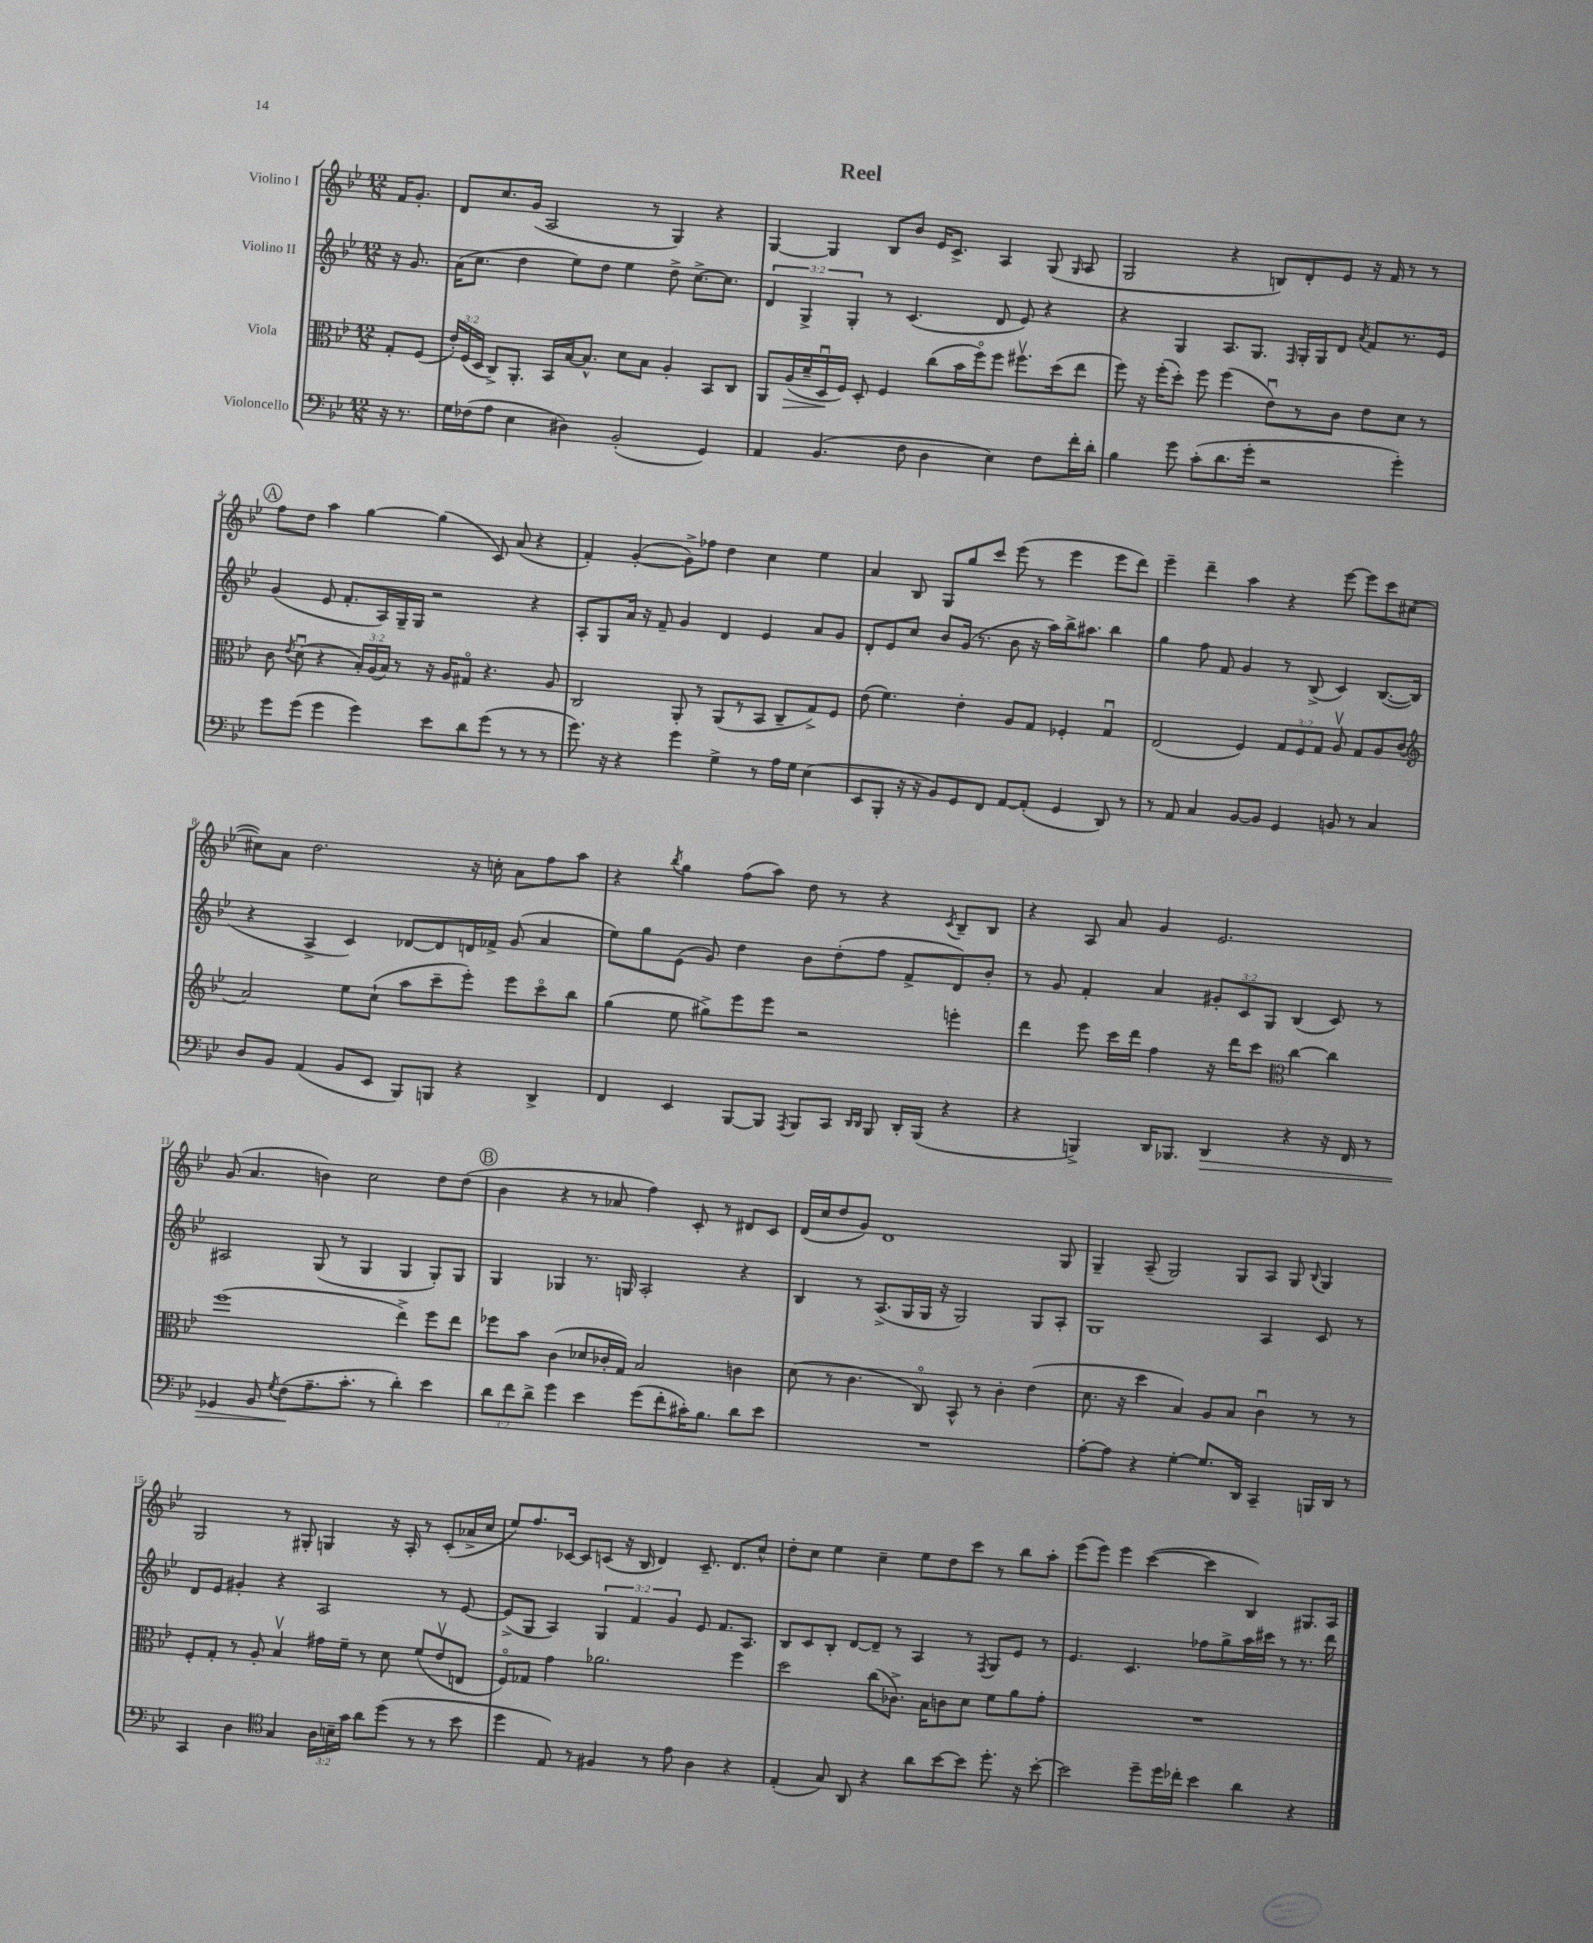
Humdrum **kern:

**kern	**dynam	**kern	**dynam	**kern	**kern
*part4	*part4	*part3	*part3	*part2	*part1
*staff4	*staff4	*staff3	*staff3	*staff2	*staff1
*I"Violoncello	*	*I"Viola	*	*I"Violino II	*I"Violino I
*clefF4	*	*clefC3	*	*clefG2	*clefG2
*k[b-e-]	*	*k[b-e-]	*	*k[b-e-]	*k[b-e-]
*M12/8	*	*M12/8	*	*M12/8	*M12/8
=	=	=	=	=	=
16r	.	8G'/L	.	16r	16f/KL
8.r	.	.	.	8.g/	8.g'/J
.	.	(8F/J	.	.	.
=1	=1	=1	=1	=1	=1
16G\LL	.	24e-'/LL)	.	(16a\KL	8d/L
.	.	(24F/	.	.	.
(16F-X\J	.	.	.	8.cc\J	.
.	.	24D/JJ	.	.	.
8A\J	.	8C^/L)	.	.	8.cc/
4E-\	.	8.AA'/J	.	4dd\	.
.	.	.	.	.	(16g/Jk
.	.	.	.	.	2A/
.	.	16BB-/LL	.	.	.
4D#X\)	.	[16B-/J	.	8ee-\L)	.
.	.	8.B-^^/J]	.	.	.
.	.	.	.	8dd\J	.
(2BB-'/	.	8d\L	.	4ee-\	.
.	.	8B-\J	.	.	8r
.	.	4A'/	.	8dd^\	4G/)
.	.	.	.	[8.cc^\L	.
4GG/)	.	8BB-/L	.	.	4r
.	.	.	.	8.cc\J]	.
.	.	8C/J	.	.	.
=2	=2	=2	=2	=2	=2
4AA/	.	8AA/L	.	6d/	[4G/
!	!	!	!LO:HP:b	!	!
.	.	(16A/L	>	.	.
.	.	.	.	6G^/	.
.	.	16d~/	.	.	.
(4.BB-/	.	16Du/	.	.	4G/]
.	.	16F/JJ)	]	.	.
.	.	.	.	6G'/	.
.	.	8D'/	.	.	.
.	.	4F/	.	8r	8B-/L
8F\	.	.	.	(4.c/	8b-/J
4D\	.	(8cc\L	.	.	16e-/KL
.	.	.	.	.	8.c^/J
.	.	16b-\L	.	.	.
.	.	16ff\J)	.	.	.
4E-\)	.	8ff\J	.	8d/	4A/
.	.	8.ff#Xv\L	.	8e-/)	.
8F\L	.	.	.	4r	(8G/
.	.	(16dd\k	.	.	.
.	.	.	.	.	16qqG/
16f'\L	.	8ee-\J	.	.	8A/
16d'\JJ	.	.	.	.	.
=3	=3	=3	=3	=3	=3
4B-\	.	8ff\)	.	4r	2G/
.	.	16r	.	.	.
.	.	(16ff'\KL	.	.	.
8g\	.	8dd'\J)	.	4G/	.
(8c'\L	.	8ff\	.	.	.
8.d\	.	(4ff\	.	8.A/L	4r
16g'\Jk	.	.	.	8.G/J	.
2r	.	8e-u\L)	.	.	8Bn/L)
.	.	.	.	16qqF/	.
.	.	8r	.	16G'/LL	8d'/
.	.	.	.	16G/J	.
.	.	8c\J	.	8d/J	8e-/J
.	.	.	.	8qa/	.
.	.	8e-\L	.	8f/L	16r
.	.	.	.	.	16f/
4g'\)	.	8d\J	.	8.r	8r
.	.	8r	.	.	8r
.	.	.	.	16e-/Jk	.
!!LO:LB:g=z
!!LO:REH:place=s1:t=A
=4	=4	=4	=4	=4	=4
8g\L	.	8c\	.	(4g/	8ff\L
.	.	8qe-/	.	.	.
(8g\J	.	(8du\	.	.	8dd\J
4g\	.	4r	.	8e-/	4aa\
.	.	.	.	8.f'/L	.
4g\)	.	24B-'/LL)	.	.	[4gg\
.	.	(24A/	.	.	.
.	.	.	.	16A/L)	.
.	.	24B-/JJ)	.	.	.
.	.	8r	.	16G~/	.
.	.	.	.	16G/JJ	.
8e-\L	.	16r	.	2r	(4gg\]
.	.	16A/KL	.	.	.
8d\	.	8G#X/J	.	.	.
(8g\J	.	4.r	.	.	8c/)
8r	.	.	.	.	(8a/
8r	.	.	.	4r	4r
8r	.	8A/	.	.	.
=5	=5	=5	=5	=5	=5
8.g\)	.	2C/	.	8A'/L	4f'/)
.	.	.	.	8G/	.
16r	.	.	.	.	.
4r	.	.	.	16a/Jk	([4g'/
.	.	.	.	16r	.
.	.	.	.	8f~/	.
4g\	.	8AA'/	.	4g/	8g^\L])
.	.	8r	.	.	8ff-X\J
4G^\	.	(8AA/L	.	4d/	4dd\
.	.	8r	.	.	.
8r	.	8BB-/J	.	4e-/	4cc\
16A\LL	.	8C~/L	.	.	.
16G\JJ	.	.	.	.	.
(4E-\	.	8G^/)	.	8a/L	4ee-\
.	.	8F/J	.	8g/J	.
=6	=6	=6	=6	=6	=6
8EE-/L	.	(8e-\	.	8d'/L	4a/
8BBB-'/J	.	4.f\)	.	8e-/	.
16r	.	.	.	8cc/J	8B-/
16r	.	.	.	.	.
8BB-/L)	.	.	.	8b-/L	8G/L
8GG/	.	4e-'\	.	(16g/Jk	8gg/
.	.	.	.	8.r	.
8FF/J	.	.	.	.	8ccc/J
[8AA/L	.	8A/L	.	8b-\	(8eee-\
(8AA'/J]	.	8G/J	.	16r	8r
.	.	.	.	16aa\LL)	.
4GG/	.	4F-X'/	.	16bb-^\J	4eee-\
.	.	.	.	8.aa#X\J	.
8DD/)	.	4Gu/	.	4bb-\	8eee-\L
8r	.	.	.	.	8ddd\J)
=7	=7	=7	=7	=7	=7
8r	.	(2E-/	.	4gg\	4eee-~\
8AA/	.	.	.	.	.
4C/	.	.	.	8ff\	4ddd~\
.	.	.	.	8f/	.
[8BB-/L	.	4F/)	.	4g/	4aa\
8BB-/J]	.	.	.	.	.
4GG/	.	12G/L	.	8r	4r
.	.	12F/	.	.	.
.	.	.	.	(8B-^/	.
.	.	12G/J	.	.	.
8BBn/	.	8Av/	.	4c/)	[8eee-\
8r	.	8G/L	.	.	8eee-\L]
4C/	.	8A/	.	([8.B-/L	8ccc\
.	.	(8c/J	.	.	([8cc#X\J
.	.	.	.	16B-/Jk]	.
!!LO:LB:g=z
=8	=8	=8	=8	=8	=8
*	*	*clefG2	*	*	*
8D/L	.	2a/)	.	4r	8cc#X\L])
8BB-/J	.	.	.	.	8a\J
(4AA/	.	.	.	4A^/	2.dd\
8BB-/L	.	8ee-\L	.	4c/)	.
8EE-/J	.	(8cc`\J	.	.	.
8BBB-/L)	.	8aa\L	.	[8d-X/L	.
8BBBn/J	.	8ccc~\	.	8d-/]	.
4r	.	8eee-'\J)	.	16dn/L	16r
.	.	.	.	16f-X^/JJ	16ccn'\
.	.	8eee-\L	.	(8g/	8a\L
4DD^/	.	8ccc\	.	4a/	8ff\
.	.	8bb-\J	.	.	8aa\J
=9	=9	=9	=9	=9	=9
4FF/	.	(4gg\	.	8ee-\L)	4r
.	.	.	.	8gg\	.
.	.	.	.	.	8qbb-/
4EE-/	.	8ee-\	.	(8e-\J	4gg\
.	.	8gg#X^\L)	.	8g/)	.
[8BBB-/L	.	8eee-\	.	4dd\	(8ff\L
8BBB-/J]	.	8eee-\J	.	.	8aa\J)
8qAAA/	.	.	.	.	.
8BBB-/L	.	2r	.	8b-\L	8dd\
8CC/J	.	.	.	(8dd'\	8r
16qqDD/LL	.	.	.	.	.
16qqDD/JJ	.	.	.	.	.
8BBB-/	.	.	.	8ff\J	4r
16DD'/LL	.	.	.	8f^/L	.
(16BBB-/JJ	.	.	.	.	.
.	.	.	.	.	8qc/
4r	.	4eeen'\	.	8d/)	8B-~/L
.	.	.	.	8b-'/J	8B-/J
=10	=10	=10	=10	=10	=10
4r	.	4ddd\	.	8r	4r
.	.	.	.	8g/	.
4BBBn^/)	.	8eee-\	.	4f'/	8A/
.	.	16ccc\LL	.	.	8a/
.	.	16ddd\JJ	.	.	.
16DD/KL	.	4ff\	.	4a/	4g/
8.BBB-X/J	.	.	.	.	.
!	!LO:HP:b	!	!	!	!
4DD/	>	16r	.	12g#X'/L	2.e-/
.	.	16ddd\KL	.	.	.
.	.	.	.	12c/	.
.	.	8ccc\J	.	.	.
.	.	.	.	12G/J	.
*	*	*clefC3	*	*	*
4r	.	[4cc\	.	(4B-/	.
16r	.	4cc\]	.	8c/)	.
16FF/	.	.	.	.	.
8r	.	.	.	8r	.
!!LO:LB:g=z
=11	=11	=11	=11	=11	=11
4GG-X/	.	(1ff	.	2A#X/	(8g/
.	.	.	.	.	4.a/
8BB-/	.	.	.	.	.
8qG/	.	.	.	.	.
(8F\L	.	.	.	.	.
8.A~\	]	.	.	(8G/	4bn\)
.	.	.	.	8r	.
8.c'\J	.	.	.	.	.
.	.	.	.	4G/	2cc\
8r	.	.	.	.	.
4d'\)	.	4ee-^\)	.	4G/	.
4e-\	.	8ff\L	.	8G'/L)	8dd\L
.	.	8ee-\J	.	8G/J	(8dd\J
!!LO:REH:place=s1:t=B
=12	=12	=12	=12	=12	=12
12d\L	.	8ff-X\L	.	4G/	4b-\
12f\	.	.	.	.	.
.	.	8b-\J	.	.	.
12d^\J	.	.	.	.	.
4g\	.	(4c\	.	4G-X/	4r
4e-\	.	8d-X/L	.	8.r	8r
.	.	16c-X'/L	.	.	8a-X/
.	.	16G/JJ)	.	16Gn/	.
(8g\L	.	2B-/	.	2A'/	4ff\)
8f'\	.	.	.	.	.
16c#X'\K)	.	.	.	.	8c'/
8.B-\J	.	.	.	.	.
.	.	.	.	.	8r
8d\L	.	4cn\	.	4r	8d#X/L
8e-\J	.	.	.	.	8c/J
=13	=13	=13	=13	=13	=13
1.r	.	(8d\	.	4B-/	(16d/LL
.	.	.	.	.	16cc/J
.	.	8r	.	.	8dd/
.	.	4.c\	.	8r	8g/J)
.	.	.	.	(8.A^/L	1d
.	.	.	.	16G/L	.
.	.	8C/)	.	16G/JJ	.
.	.	.	.	16r	.
.	.	8BB-^^/	.	2G/)	.
.	.	8r	.	.	.
.	.	4c'\	.	.	.
.	.	(4e-\	.	8G/L	.
.	.	.	.	8A'/J	8G/
=14	=14	=14	=14	=14	=14
[8A'\L	.	8.d\	.	1G	4G~/
8A\J]	.	.	.	.	.
.	.	16r	.	.	.
4r	.	4dd\	.	.	(8A~/
.	.	.	.	.	2G/)
[4G'\	.	4B-/)	.	.	.
8.G/L]	.	8A/L	.	.	.
.	.	8B-/J	.	.	8G/L
16DD/Jk	.	.	.	.	.
4CC~/	.	4cu\	.	4A/	8A/J
.	.	.	.	.	8G/
.	.	.	.	.	8qqB-/
16BBBn/LL	.	8r	.	8c/	4G/
16DD/JJ	.	.	.	.	.
8r	.	8r	.	8r	.
!!LO:LB:g=z
=15	=15	=15	=15	=15	=15
4CC/	.	8F'/L	.	8d/L	2G/
.	.	8G'/J	.	8e-/J	.
4D\	.	8r	.	4g#X'/	.
.	.	8A'/	.	.	.
*clefC4	*	*	*	*	*
4G/	.	4B-v/	.	4r	8r
.	.	.	.	.	8G#X'/
24A\LL	.	16g#X\LL	.	2A/	4Gn/
24Bn~\	.	.	.	.	.
.	.	16f~\JJ	.	.	.
24g\JJ	.	.	.	.	.
8a\L	.	8r	.	.	.
(8dd\J	.	8d\	.	.	16r
.	.	.	.	.	16A'/
8r	.	(8f/L	.	.	8r
8r	.	8e-v/	.	8r	(8c'/L
8b-\	.	8En/J	.	[8e-/	16a-X^/L
.	.	.	.	.	16cc/JJ
=16	=16	=16	=16	=16	=16
4dd\	.	8F/L)	.	(8e-^/L]	8ee-/L)
.	.	8G-X/J	.	8G/J	8.ff/
8E-/)	.	4g\	.	4A/)	.
.	.	.	.	.	[16c-X/Jk
8r	.	.	.	.	8c-/L]
4F#X/	.	2.a-X\	.	6G/	(8cn/J
.	.	.	.	.	16r
.	.	.	.	6f/	.
.	.	.	.	.	16B-/
8r	.	.	.	.	4d/)
.	.	.	.	6g/	.
8e-\	.	.	.	.	.
4A\	.	.	.	8e-/	8.c~/
.	.	.	.	8.f/L	.
.	.	.	.	.	8.d/L
4r	.	4ff\	.	.	.
.	.	.	.	8.A/J	.
.	.	.	.	.	8cc^^/J
=17	=17	=17	=17	=17	=17
(4E-'/	.	2dd\	.	8B-/L	8dd'\L
.	.	.	.	8c/	8cc\J
8G/)	.	.	.	8B-'/J	4ee-\
8AA/	.	.	.	[8d/L	.
4r	.	(8cc\L	.	8d~/J]	4cc~\
.	.	8.c-X^\J)	.	8r	.
8a\L	.	.	.	4A/	8ee-\L
.	.	16B-\KL	.	.	.
[8b-\	.	8cn\	.	.	8dd\
8b-\J]	.	8d\J	.	8r	8ccc\J
.	.	.	.	8qF/	.
8.dd'\	.	8f\L	.	8G/L	8r
.	.	8a\	.	8e-/J	8bb-\L
16r	.	.	.	.	.
[8b-'\	.	8g'\J	.	8r	8aa'\J
=18	=18	=18	=18	=18	=18
2b-\]	.	1.r	.	4.e-/	(8eee-\L
.	.	.	.	.	8eee-\J)
.	.	.	.	.	4eee-\
.	.	.	.	4.c/	.
8dd~\L	.	.	.	.	([4ccc\
16dd\L	.	.	.	.	.
16cc-X'\JJ	.	.	.	.	.
4b-\	.	.	.	8ff-X\L	4ccc\]
.	.	.	.	8gg^\	.
4a\	.	.	.	16aa\L	4B-/)
.	.	.	.	16ccc#X\JJ	.
.	.	.	.	8r	.
4r	.	.	.	8.r	8.G#X/L
.	.	.	.	16ddd\	16A/Jk
==	==	==	==	==	==
*-	*-	*-	*-	*-	*-
